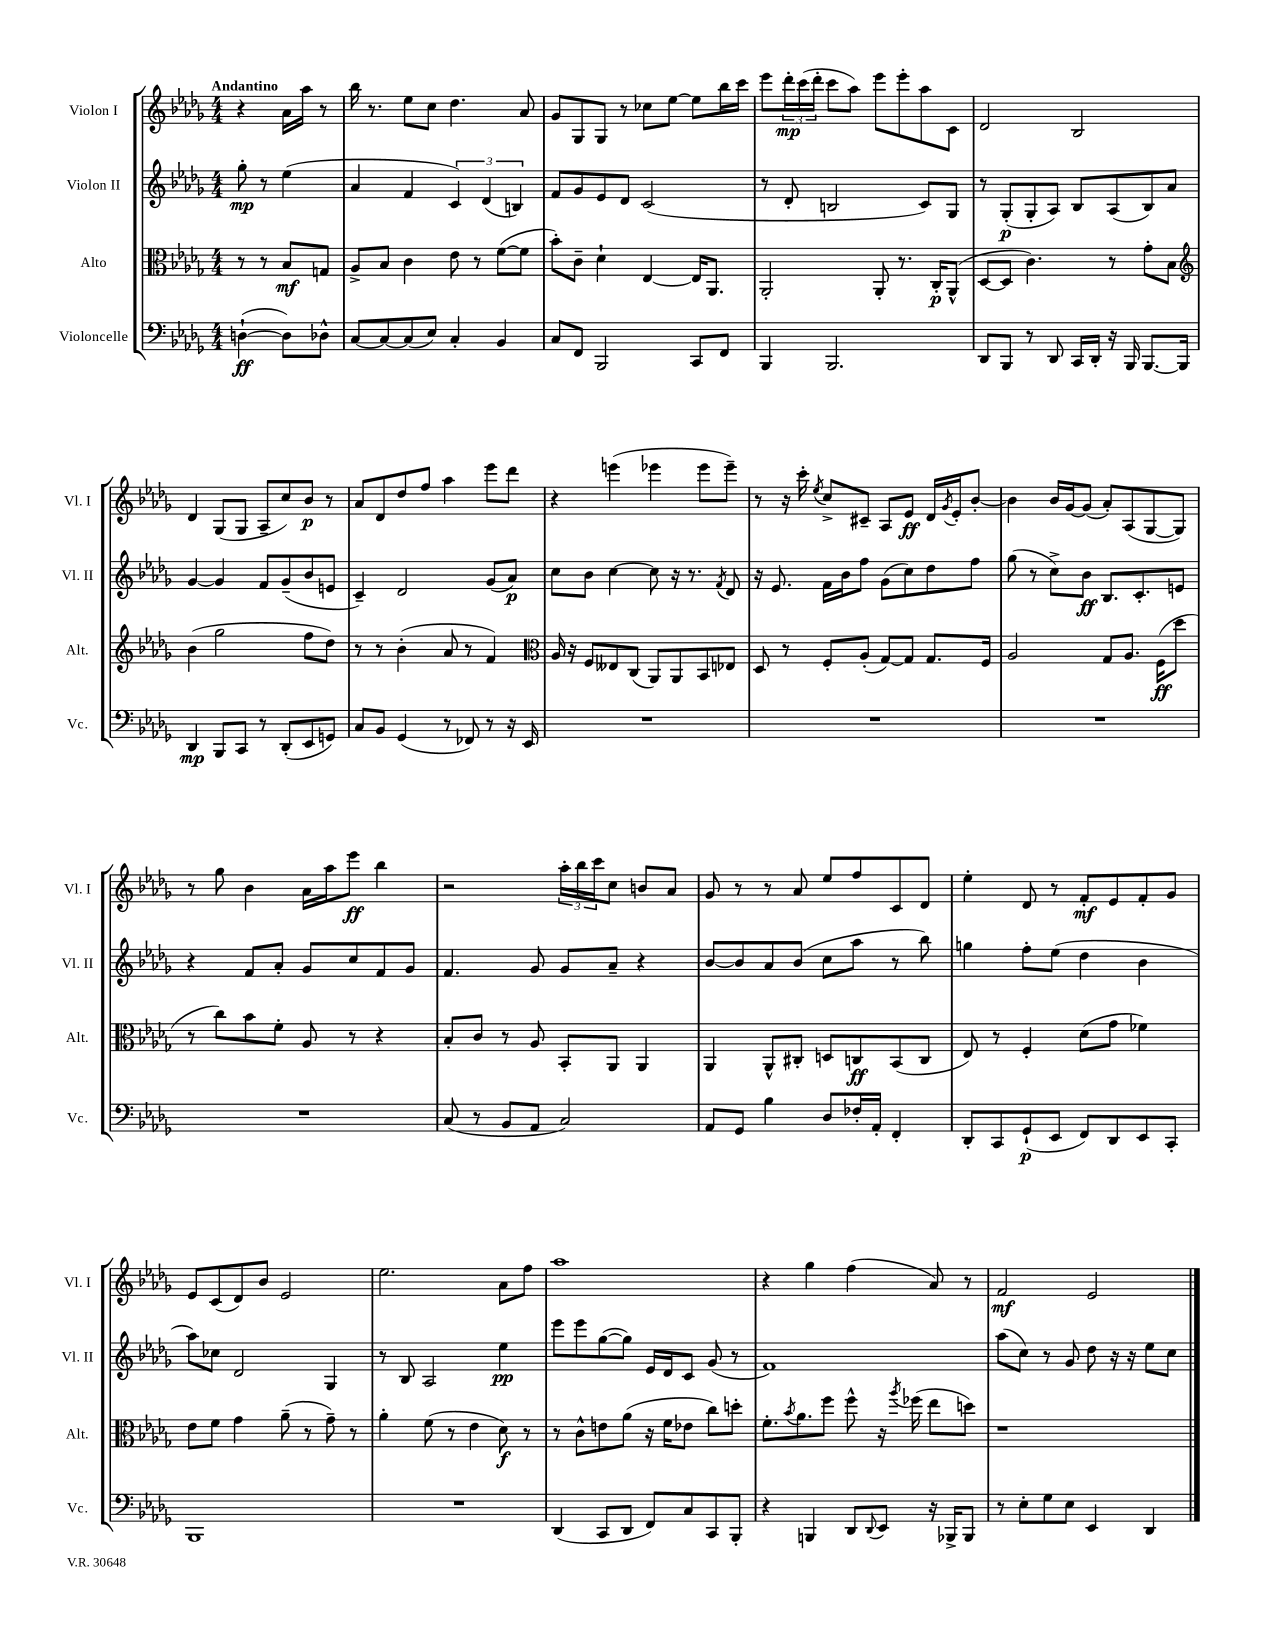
<<
\new StaffGroup <<
\new Staff = "s0" \with { instrumentName = "Violon I" shortInstrumentName = "Vl. I" } {
    \clef treble \key des \major \numericTimeSignature \time 4/4 \partial 2 \tempo "Andantino"
    r4 aes'16 aes''16 r8 |
    bes''16 r8. ees''8 c''8 des''4. aes'8 |
    ges'8 ges8 ges8 r8 ces''8 ees''8~ ees''8 bes''16 c'''16 |
    ees'''8 \tuplet 3/2 { des'''16-.\mp c'''16( des'''16-. } c'''8 aes''8) ees'''8 ees'''8-. aes''8 c'8 |
    des'2 bes2 |
    des'4 ges8( ges8 aes8-- c''8) bes'8\p r8 |
    aes'8 des'8 des''8 f''8 aes''4 ees'''8 des'''8 |
    r4 e'''4( ees'''4 ees'''8 ees'''8--) |
    r8 r16 c'''16-. \acciaccatura { ees''8 } c''8-> cis'8-- aes8 ees'8\ff des'16 \acciaccatura { ges'8 } ees'16-. bes'8~-. |
    bes'4 bes'16 ges'16~ ges'8( aes'8-.) aes8( ges8~ ges8) |
    r8 ges''8 bes'4 aes'16 aes''16 ees'''8\ff bes''4 |
    r2 \tuplet 3/2 { aes''16-. bes''16 c'''16 } c''8 b'8 aes'8 |
    ges'8 r8 r8 aes'8 ees''8 f''8 c'8 des'8 |
    ees''4-. des'8 r8 f'8-.\mf ees'8 f'8-. ges'8 |
    ees'8 c'8( des'8) bes'8 ees'2 |
    ees''2. aes'8 f''8 |
    aes''1 |
    r4 ges''4 f''4( aes'8) r8 |
    f'2\mf ees'2 \bar "|." |
}
\new Staff = "s1" \with { instrumentName = "Violon II" shortInstrumentName = "Vl. II" } {
    \clef treble \key des \major \numericTimeSignature \time 4/4 \partial 2
    ges''8-.\mp r8 ees''4( |
    aes'4 f'4 \tuplet 3/2 { c'4) des'4( b4) } |
    f'8 ges'8 ees'8 des'8 c'2( |
    r8 des'8-. b2 c'8) ges8 |
    r8 ges8-.\p( ges8-. aes8) bes8 aes8( bes8) aes'8 |
    ges'4~ ges'4 f'8 ges'8--( bes'8 e'8 |
    c'4--) des'2 ges'8( aes'8\p) |
    c''8 bes'8 c''4~ c''8 r16 r8. \acciaccatura { f'8 } des'8 |
    r16 ees'8. f'16 bes'16 f''8 ges'8( c''8) des''8 f''8 |
    ges''8( r8 c''8->) bes'8\ff bes8. c'8.-. e'8 |
    r4 f'8 aes'8-. ges'8 c''8 f'8 ges'8 |
    f'4. ges'8 ges'8 aes'8-- r4 |
    bes'8~ bes'8 aes'8 bes'8( c''8 aes''8 r8 bes''8) |
    g''4 f''8-. ees''8( des''4 bes'4 |
    aes''8) ces''8 des'2 ges4 |
    r8 bes8 aes2 ees''4\pp |
    ees'''8 ees'''8 ges''8~( ges''8) ees'16 des'16 c'8 ges'8( r8 |
    f'1) |
    aes''8( c''8) r8 ges'8 des''8 r16 r16 ees''8 c''8 \bar "|." |
}
\new Staff = "s2" \with { instrumentName = "Alto" shortInstrumentName = "Alt." } {
    \clef alto \key des \major \numericTimeSignature \time 4/4 \partial 2
    r8 r8 bes8\mf g8 |
    aes8-> bes8 c'4 ees'8 r8 f'8~( f'8 |
    bes'8-.) c'8-- des'4-! ees4~ ees16 aes,8. |
    aes,2-. aes,8-. r8. c16-.\p aes,8-^( |
    des8~ des8 c'4.) r8 ges'8-. bes8 |
    \clef treble bes'4( ges''2 f''8 des''8) |
    r8 r8 bes'4-.( aes'8 r8 f'4) |
    \clef alto aes16 r16 f8 eeses8 c8( aes,8) aes,8 bes,8 ees8 |
    des8 r8 f8-. aes8-.( ges8~) ges8 ges8. f16 |
    aes2 ges8 aes8. f16\ff( des''8 |
    r8 c''8) bes'8 f'8-. aes8 r8 r4 |
    bes8-. c'8 r8 aes8 bes,8-. aes,8 aes,4 |
    aes,4 aes,8-^ cis8-. d8 c8\ff bes,8( c8 |
    ees8) r8 f4-. des'8( ges'8 fes'4) |
    ees'8 f'8 ges'4 aes'8--( r8 ges'8--) r8 |
    aes'4-. f'8( r8 ees'4 des'8\f) r8 |
    r8 c'8-^ e'8 aes'8( r16 f'16 ees'8 c''8) d''8-. |
    f'8.-. \acciaccatura { bes'8 } aes'8. f''8 f''8-^ r16 \acciaccatura { aes''8 } fes''16( ees''8 d''8) |
    r1 \bar "|." |
}
\new Staff = "s3" \with { instrumentName = "Violoncelle" shortInstrumentName = "Vc." } {
    \clef bass \key des \major \numericTimeSignature \time 4/4 \partial 2
    d4~-!\ff( d8) des8-^ |
    c8~ c8~ c8( ees8) c4-. bes,4 |
    c8 f,8 bes,,2 c,8 f,8 |
    bes,,4 bes,,2. |
    des,8 bes,,8 r8 des,8 c,16 des,16-. r16 bes,,16 bes,,8.~ bes,,16 |
    des,4\mp bes,,8 c,8 r8 des,8-.( ees,8 g,8) |
    c8 bes,8 ges,4( r8 fes,8) r8 r16 ees,16 |
    R1 |
    R1 |
    R1 |
    R1 |
    c8( r8 bes,8 aes,8 c2) |
    aes,8 ges,8 bes4 des8 fes16-. aes,16-. f,4-. |
    des,8-. c,8 ges,8-!\p( ees,8 f,8) des,8 ees,8 c,8-. |
    bes,,1 |
    R1 |
    des,4( c,8 des,8 f,8) c8 c,8 bes,,8-. |
    r4 b,,4 des,8 \appoggiatura { des,8 } ees,8 r16 bes,,16-> bes,,8 |
    r8 ees8-. ges8 ees8 ees,4 des,4 \bar "|." |
}
>>
>>
\layout { \context { \Score \remove "Bar_number_engraver" } }
